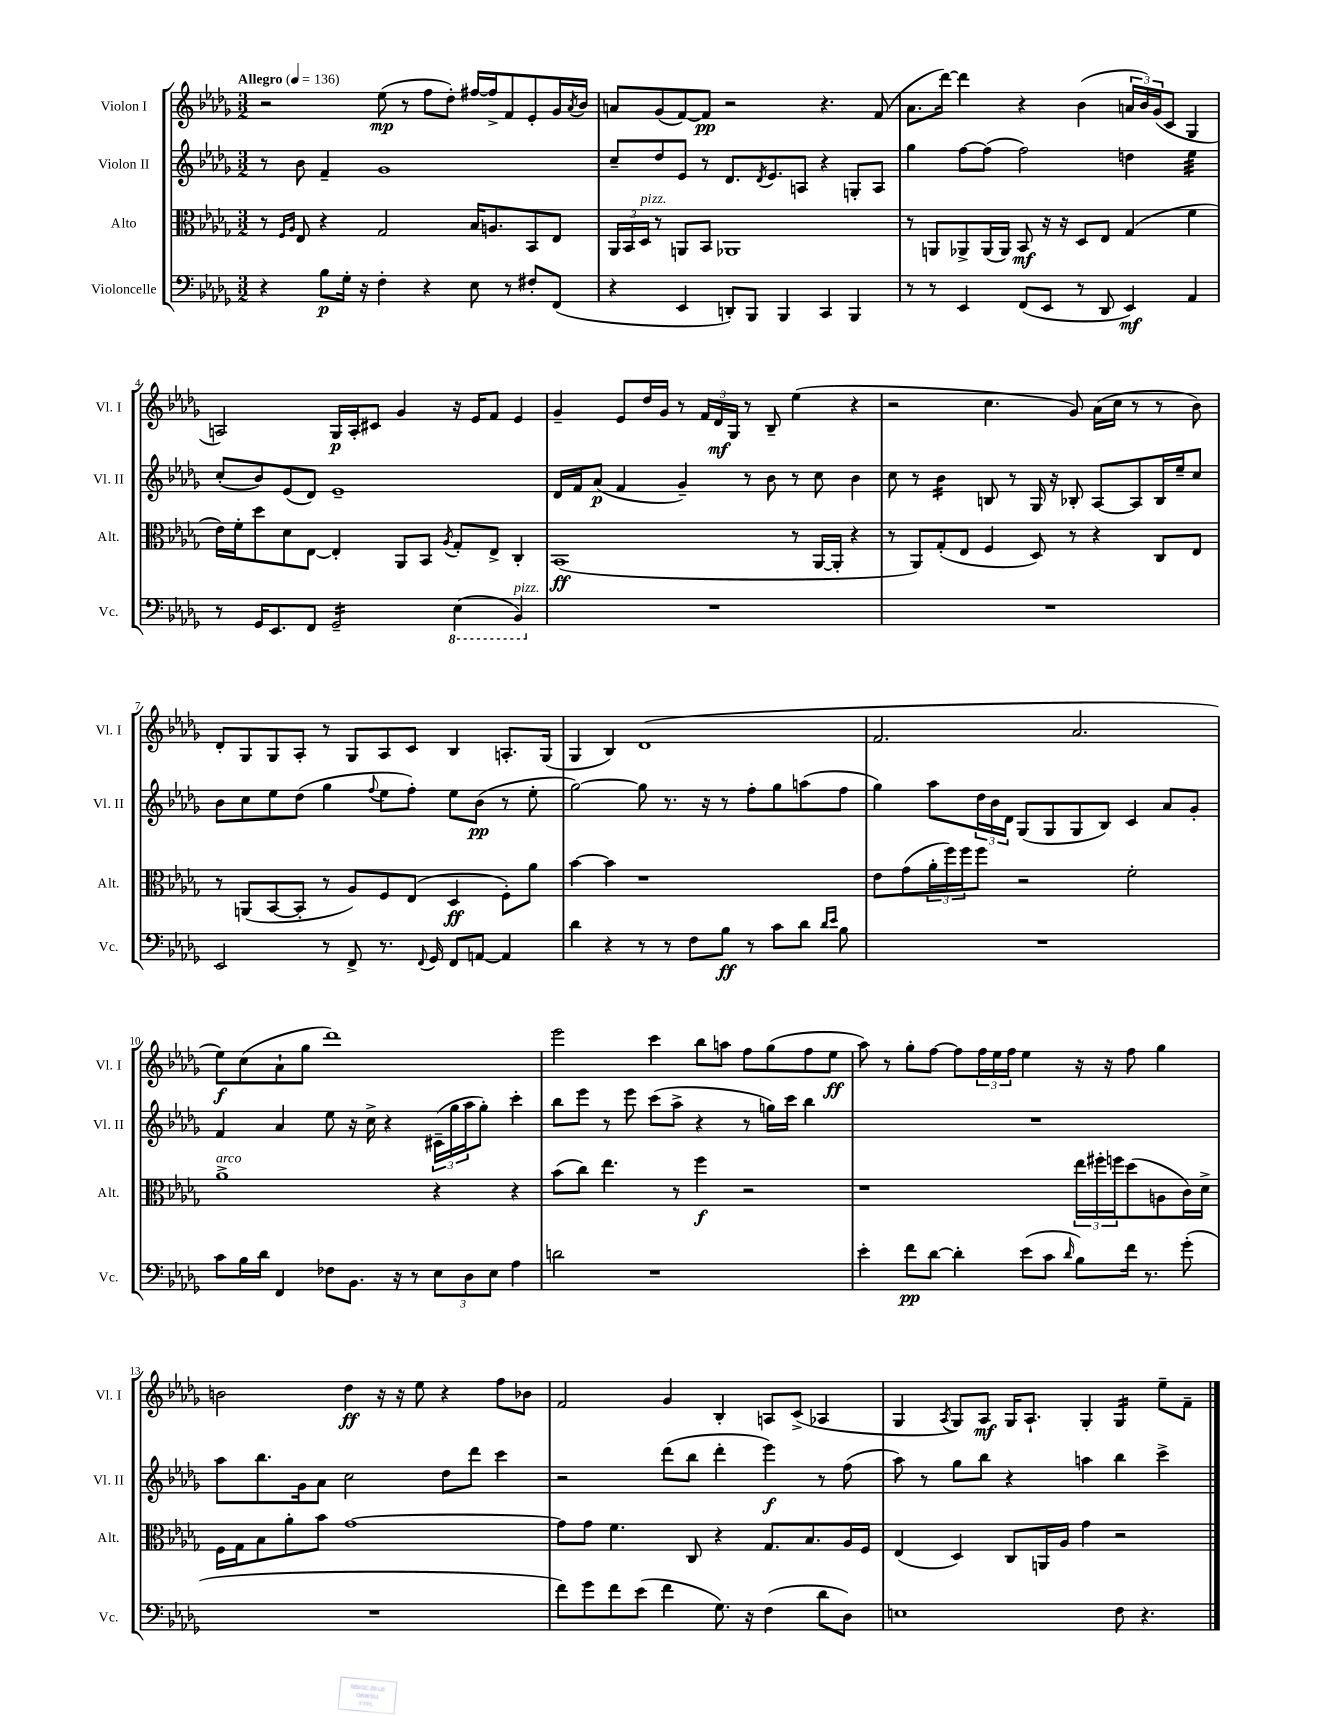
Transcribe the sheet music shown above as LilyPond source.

<<
\new StaffGroup <<
\new Staff = "s0" \with { instrumentName = "Violon I" shortInstrumentName = "Vl. I" } {
    \clef treble \key des \major \numericTimeSignature \time 3/2 \tempo "Allegro" 4 = 136
    r2 ees''8\mp( r8 f''8 des''8-.) fis''16~ fis''16-> f'8 ees'8-. ges'16 \acciaccatura { aes'8 } bes'16 |
    a'8 ges'8( f'8~) f'8\pp r2 r4. f'8( |
    aes'8. des'''16~) des'''4 r4 bes'4( \tuplet 3/2 { a'16 bes'16) ges'16( } c'8 ges4 |
    a2) ges16\p a16-. cis'8 ges'4 r16 ees'16 f'8 ees'4 |
    ges'4-- ees'8 des''16 ges'16 r8 \tuplet 3/2 { f'16 des'16\mf ges16 } r8 bes8-- ees''4( r4 |
    r2 c''4. ges'8) aes'16( c''16 r8 r8 bes'8) |
    des'8-. ges8 ges8 aes8-. r8 ges8 aes8 c'8 bes4 a8.-. ges16( |
    ges4 bes4) des'1( |
    f'2. aes'2. |
    ees''8\f) c''8( aes'8-! ges''8 des'''1) |
    ees'''2 c'''4 bes''8 a''8 f''8 ges''8( f''8 ees''8\ff |
    aes''8) r8 ges''8-. f''8~ f''8 \tuplet 3/2 { f''16 ees''16 f''16 } ees''4 r16 r16 f''8 ges''4 |
    b'2 des''4\ff r16 r16 ees''8 r4 f''8 bes'8 |
    f'2 ges'4 bes4-. a8 c'8->( aes4 |
    ges4 \acciaccatura { aes8 } ges8) aes8\mf ges16 aes8.-! ges4-. ges4:16 ees''8-- f'8-- \bar "|." |
}
\new Staff = "s1" \with { instrumentName = "Violon II" shortInstrumentName = "Vl. II" } {
    \clef treble \key des \major \numericTimeSignature \time 3/2
    r8 bes'8 f'4-- ges'1 |
    c''8-- des''8 ees'8 r8 des'8. \acciaccatura { des'8 } ees'8. a8 r4 g8-. a8 |
    ges''4 f''8~ f''8( f''2) d''4 ees''4:32 |
    c''8-.( bes'8) ees'8( des'8) ees'1-- |
    des'16 f'16 aes'8\p( f'4 ges'4--) r8 bes'8 r8 c''8 bes'4 |
    c''8 r8 bes'4:16 b8 r8 ges16 r16 bes8-. aes8~ aes8 bes16 ees''16-- c''8 |
    bes'8 c''8 ees''8 des''8( ges''4 \appoggiatura { f''8 } ees''8 f''8-.) ees''8 bes'8\pp( r8 ees''8-. |
    ges''2~) ges''8 r8. r16 r8 f''8-. ges''8 a''8( f''8 |
    ges''4) aes''8 \tuplet 3/2 { des''16 bes'16 des'16 } ges8( ges8 ges8 bes8) c'4 aes'8 ges'8-. |
    f'4 aes'4 ees''8 r16 c''16-> r4 \tuplet 3/2 { cis'16--( ges''16 aes''16 } ges''8-.) c'''4-. |
    bes''8 ees'''8 r8 ees'''8 c'''8( aes''8-> r4 r8 g''16) c'''16 bes''4 |
    R1. |
    aes''8 bes''8. ges'16 aes'8 c''2 des''8 des'''8 c'''4 |
    r2 des'''8( bes''8 des'''4-. ees'''4\f) r8 f''8( |
    aes''8) r8 ges''8 bes''8 r4 a''4 bes''4 c'''4-> \bar "|." |
}
\new Staff = "s2" \with { instrumentName = "Alto" shortInstrumentName = "Alt." } {
    \clef alto \key des \major \numericTimeSignature \time 3/2
    r8 \grace { f16 aes16 } ees8 r4 ges2 bes16 a8. bes,8 ees8 |
    \tuplet 3/2 { aes,16 bes,16 des16^\markup { \italic "pizz." } } r8 a,8 bes,8 aes,1 |
    r8 a,8 aes,8-> aes,16( aes,16) bes,8\mf r16 r16 des8 ees8 ges4( f'4 |
    ees'16) f'16-. des''8 des'8 ees8~ ees4-. aes,8 bes,8 \acciaccatura { aes8 } ges8-. ees8-> c4-. |
    bes,1\ff( r8 aes,16~ aes,16-. r4 |
    r8 aes,8) ges8-.( ees8 f4 des8) r8 r4 c8 ees8 |
    r8 a,8( bes,8~ bes,8-. r8 aes8) f8 ees8( des4\ff f8-.) aes'8 |
    bes'4~ bes'4 r1 |
    ees'8 ges'8( \tuplet 3/2 { aes'16-. f''16) f''16 } f''8 r2 f'2-. |
    aes'1->^\markup { \italic "arco" } r4 r4 |
    bes'8( c''8) ees''4. r8 f''4\f r2 |
    r1 \tuplet 3/2 { ees''16 fis''16-. f''16 } des''8( a8 c'16) des'16-> |
    f16 ges16 bes8 aes'8-. bes'8 ges'1~ |
    ges'8 ges'8 f'4. c8 r4 ges8. bes8. aes16 f16 |
    ees4( des4) c8 a,16 aes16 ges'4 r2 \bar "|." |
}
\new Staff = "s3" \with { instrumentName = "Violoncelle" shortInstrumentName = "Vc." } {
    \clef bass \key des \major \numericTimeSignature \time 3/2
    r4 bes8\p ges16-. r16 f4-. r4 ees8 r8 fis8-. f,8( |
    r4 ees,4 d,8-.) bes,,8 bes,,4 c,4 bes,,4 |
    r8 r8 ees,4 f,8( ees,8 r8 des,8 ees,4\mf) aes,4 |
    r8 ges,16 ees,8. f,8 ges,2:16-- \ottava #-1 ees,4( bes,,4^\markup { \italic "pizz." }) \ottava #0 |
    R1. |
    R1. |
    ees,2 r8 f,8-> r8. \appoggiatura { f,8 } ges,16 f,8 a,8~ a,4 |
    des'4 r4 r8 r8 f8 bes8\ff r8 c'8 des'8 \grace { des'16 ees'16 } bes8 |
    R1. |
    c'8 bes16 des'16 f,4 fes8 bes,8. r16 r8 \tuplet 3/2 { ees8 des8 ees8 } aes4 |
    d'2 r1 |
    ees'4-. f'8\pp des'8~ des'4-. ees'8( c'8 \grace { des'16 } bes8) f'16 r8. ges'8-.( |
    R1. |
    f'8) ges'8 f'8 ees'8( f'4 ges8.) r16 f4( des'8 des8) |
    e1 f8 r4. \bar "|." |
}
>>
>>
